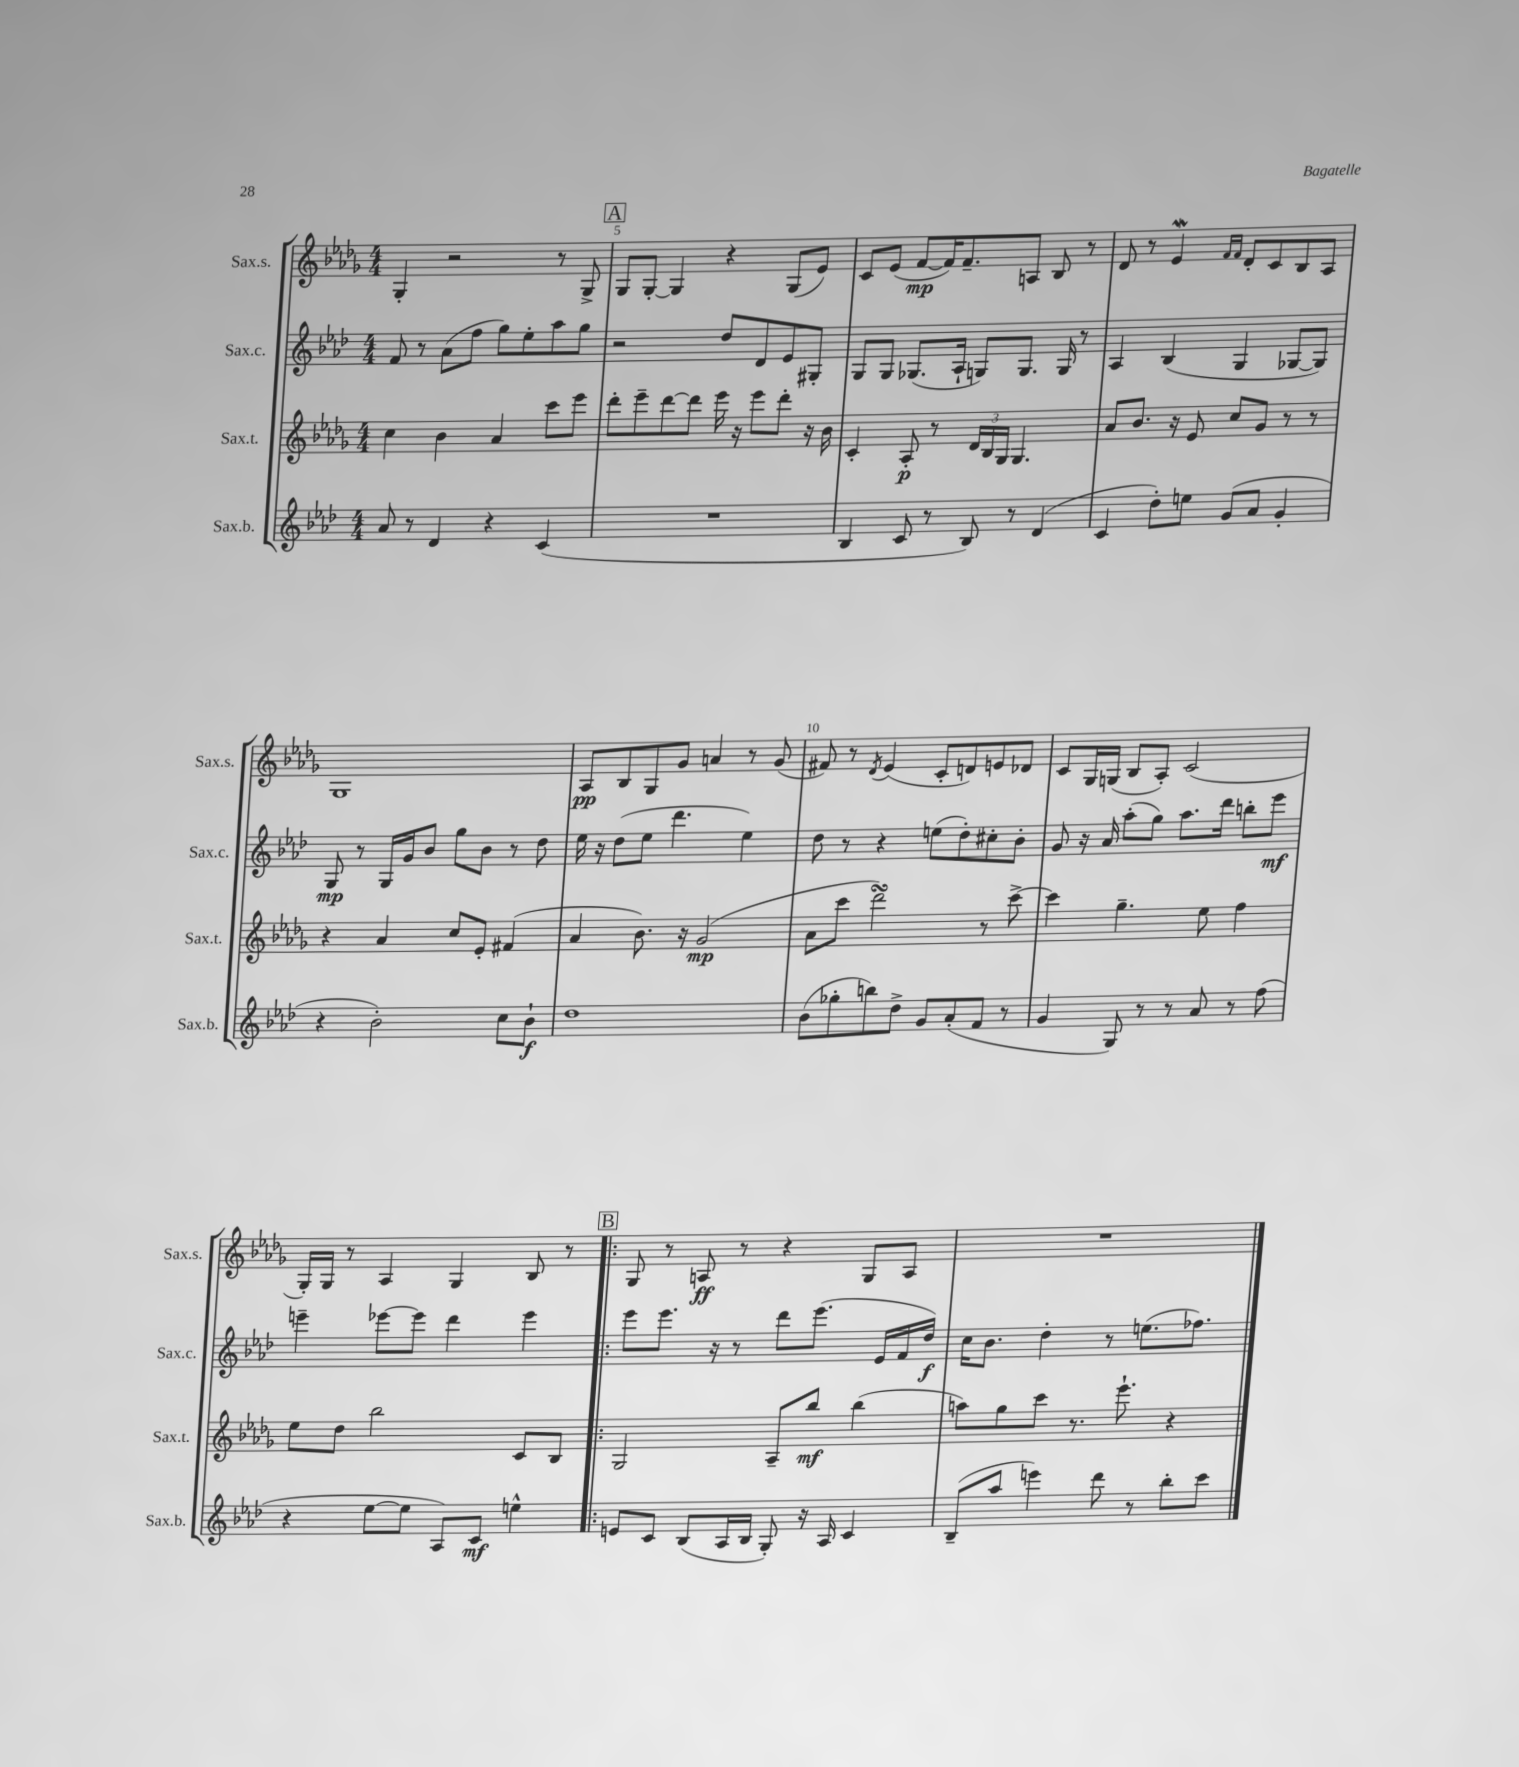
<<
\new StaffGroup <<
\new Staff = "s0" \with { instrumentName = "Sax.s." shortInstrumentName = "Sax.s." } {
    \clef treble \key des \major \numericTimeSignature \time 4/4
    ges4-. r2 r8 ges8-> |
    \mark \markup { \box "A" } ges8 ges8~-. ges4 r4 ges8( ees'8) |
    c'8 ees'8( f'8~\mp f'16) f'8.-- a8 bes8 r8 |
    des'8 r8 ees'4\mordent \grace { f'16 f'16 } des'8-. c'8 bes8 aes8 |
    ges1 |
    aes8\pp bes8 ges8 ges'8 a'4 r8 ges'8( |
    fis'8) r8 \acciaccatura { des'8 } ees'4( c'8-. d'8) e'8 des'8 |
    c'8 ges16 g16( bes8 aes8-.) c'2( |
    ges16-.) ges16 r8 aes4 ges4 bes8 r8 |
    \mark \markup { \box "B" } \bar ".|:" ges8 r8 a8\ff r8 r4 ges8 a8 |
    R1 \bar "|." |
}
\new Staff = "s1" \with { instrumentName = "Sax.c." shortInstrumentName = "Sax.c." } {
    \clef treble \key aes \major \numericTimeSignature \time 4/4
    f'8 r8 aes'8( f''8 g''8) ees''8-. aes''8 g''8 |
    \mark \markup { \box "A" } r2 des''8 des'8 ees'8 gis8-. |
    g8 g8 ges8.( aes16-! g8) g8. g16 r8 |
    aes4 bes4( g4 ges8~ ges8) |
    g8\mp r8 g16 g'16 bes'8 g''8 bes'8 r8 des''8 |
    ees''16 r16 des''8( ees''8 des'''4. ees''4) |
    des''8 r8 r4 e''8( des''8-.) cis''8-. bes'8-. |
    g'8 r16 aes'16 aes''8-.( g''8) aes''8. des'''16 b''8-. ees'''8\mf |
    e'''4-- ees'''8~ ees'''8 des'''4 ees'''4 |
    \mark \markup { \box "B" } \bar ".|:" ees'''8 ees'''8. r16 r8 des'''8 ees'''8.( ees'16 f'16 des''16\f) |
    c''16 bes'8. des''4-. r8 e''8.( fes''8.) \bar "|." |
}
\new Staff = "s2" \with { instrumentName = "Sax.t." shortInstrumentName = "Sax.t." } {
    \clef treble \key des \major \numericTimeSignature \time 4/4
    c''4 bes'4 aes'4 c'''8 ees'''8 |
    \mark \markup { \box "A" } des'''8-. ees'''8-- des'''8~ des'''8 ees'''16 r16 ees'''8 des'''8-. r16 bes'16 |
    c'4-. aes8-.\p r8 \tuplet 3/2 { des'16 bes16 ges16 } ges4. |
    aes'8 bes'8. r16 ees'8 c''8 ges'8 r8 r8 |
    r4 aes'4 c''8 ees'8-. fis'4( |
    aes'4 bes'8.) r16 ges'2\mp( |
    aes'8 c'''8 des'''2\turn) r8 c'''8~-> |
    c'''4 ges''4.-- ees''8 f''4 |
    ees''8 des''8 bes''2 c'8 bes8 |
    \mark \markup { \box "B" } \bar ".|:" ges2 aes8-- bes''8\mf bes''4( |
    a''8) ges''8 c'''8 r8. ees'''8.-! r4 \bar "|." |
}
\new Staff = "s3" \with { instrumentName = "Sax.b." shortInstrumentName = "Sax.b." } {
    \clef treble \key aes \major \numericTimeSignature \time 4/4
    aes'8 r8 des'4 r4 c'4( |
    \mark \markup { \box "A" } R1 |
    bes4 c'8 r8 bes8) r8 des'4( |
    c'4 des''8-.) e''8 g'8( aes'8 g'4-. |
    r4 bes'2-.) c''8 bes'8-!\f |
    des''1 |
    bes'8( ges''8-. b''8) des''8-> g'8 aes'8-.( f'8 r8 |
    g'4 g8) r8 r8 aes'8 r8 f''8( |
    r4 ees''8~ ees''8 aes8) c'8\mf e''4-^ |
    \mark \markup { \box "B" } \bar ".|:" e'8 c'8 bes8( aes16 bes16 g8-.) r16 aes16 c'4 |
    bes8--( aes''8 e'''4) des'''8 r8 bes''8-. c'''8 \bar "|." |
}
>>
>>
\layout { \context { \Score currentBarNumber = #4 \override BarNumber.break-visibility = ##(#f #t #t) barNumberVisibility = #(every-nth-bar-number-visible 5) } }
